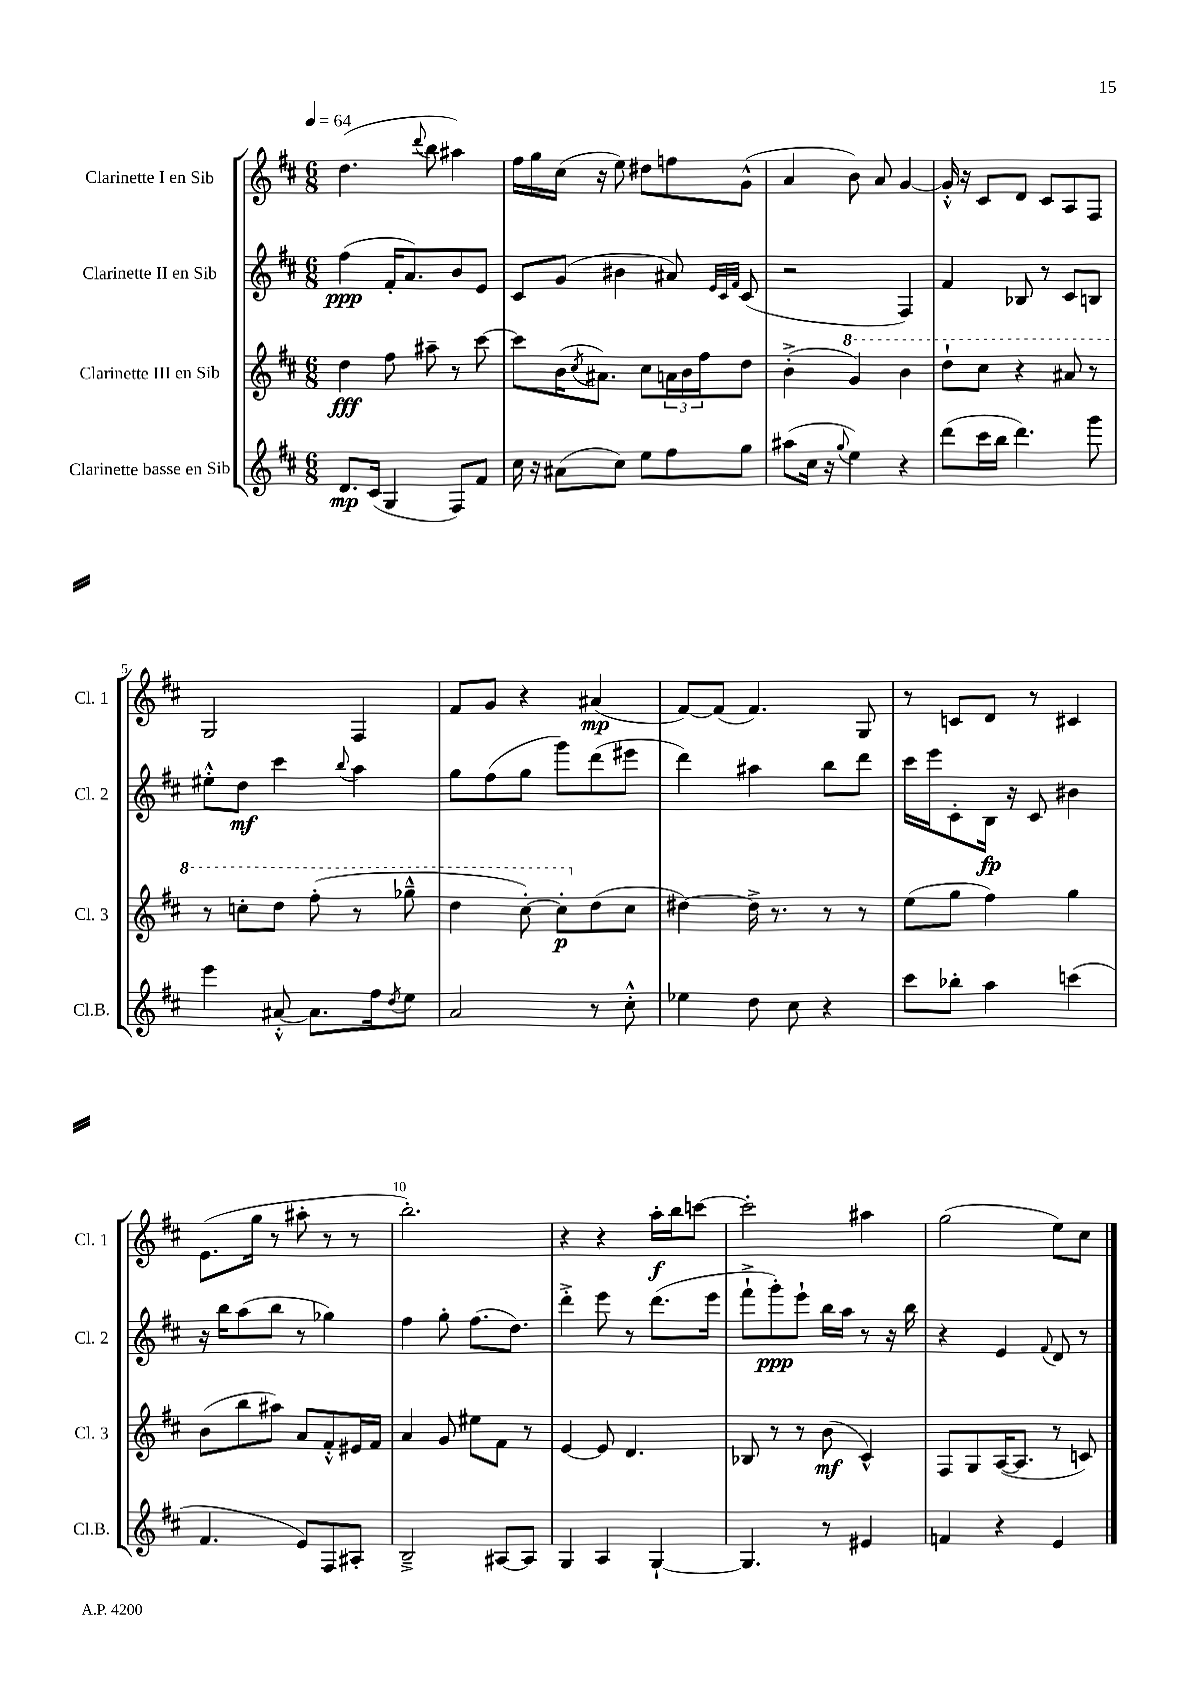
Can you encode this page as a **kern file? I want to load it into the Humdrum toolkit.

**kern	**dynam	**kern	**dynam	**kern	**dynam	**kern	**dynam
*part4	*part4	*part3	*part3	*part2	*part2	*part1	*part1
*staff4	*staff4	*staff3	*staff3	*staff2	*staff2	*staff1	*staff1
*I"Clarinette basse en Sib	*	*I"Clarinette III en Sib	*	*I"Clarinette II en Sib	*	*I"Clarinette I en Sib	*
*I'Cl.B.	*	*I'Cl. 3	*	*I'Cl. 2	*	*I'Cl. 1	*
*clefG2	*	*clefG2	*	*clefG2	*	*clefG2	*
*k[f#c#]	*	*k[f#c#]	*	*k[f#c#]	*	*k[f#c#]	*
*M6/8	*	*M6/8	*	*M6/8	*	*M6/8	*
*MM64	*	*MM64	*	*MM64	*	*MM64	*
=1	=1	=1	=1	=1	=1	=1	=1
8.d/L	mp	4dd\	fff	(4ff#\	ppp	(4.dd\	.
(16c#/Jk	.	.	.	.	.	.	.
4G/	.	8ff#\	.	16f#'/KL	.	.	.
.	.	.	.	8.a/)	.	.	.
.	.	.	.	.	.	8qqddd/	.
.	.	8aa#X~\	.	.	.	8bb\	.
8F#/L)	.	8r	.	8b/	.	4aa#X\)	.
8f#/J	.	[8ccc#\	.	8e/J	.	.	.
=2	=2	=2	=2	=2	=2	=2	=2
16cc#\	.	8ccc#\L]	.	8c#/L	.	16ff#\LL	.
16r	.	.	.	.	.	16gg\	.
(8a#X\L	.	(16b\K	.	(8g/J	.	(16cc#\JJ	.
.	.	8qcc#/	.	.	.	.	.
.	.	8.a#X\J)	.	.	.	16r	.
8cc#\J)	.	.	.	4b#X\	.	8ee\)	.
8ee\L	.	8cc#\L	.	.	.	8dd#X\L	.
8ff#\	.	24an\L	.	8a#X/)	.	8ffn\	.
.	.	24b\	.	.	.	.	.
.	.	24ff#\J	.	.	.	.	.
.	.	.	.	32qqe/LLL	.	.	.
.	.	.	.	32qqc#/	.	.	.
.	.	.	.	32qqf#/JJJ	.	.	.
8gg\J	.	8dd\J	.	(8c#/	.	(8g^^\J	.
=3	=3	=3	=3	=3	=3	=3	=3
(8aa#X\L	.	(4b'^\	.	2r	.	4a/	.
16cc#\Jk	.	.	.	.	.	.	.
16r	.	.	.	.	.	.	.
8qqgg/	.	.	.	.	.	.	.
*	*	*8va	*	*	*	*	*
4ee\)	.	4gg/)	.	.	.	8b\)	.
.	.	.	.	.	.	8a/	.
4r	.	4bb\	.	4F#/)	.	[4g/	.
=4	=4	=4	=4	=4	=4	=4	=4
(8ddd\L	.	8ddd`\L	.	4f#/	.	16g'^^/]	.
.	.	.	.	.	.	16r	.
16ccc#\L	.	8ccc#\J	.	.	.	8c#/L	.
16bb\JJ	.	.	.	.	.	.	.
4.ddd\)	.	4r	.	8B-X/	.	8d/J	.
.	.	.	.	8r	.	8c#/L	.
.	.	8aa#X/	.	8c#/L	.	8A/	.
8ggg\	.	8r	.	8Bn/J	.	8F#/J	.
!!LO:LB:g=z
=5	=5	=5	=5	=5	=5	=5	=5
4eee\	.	8r	.	8ee#X'^^\L	.	2G/	.
.	.	8cccn'\L	.	8dd\J	mf	.	.
[8a#X'^^/	.	8ddd\J	.	4ccc#\	.	.	.
8.a#\L]	.	(8fff#'\	.	.	.	.	.
.	.	.	.	8qqbb/	.	.	.
.	.	8r	.	4aa\	.	4F#/	.
16ff#\k	.	.	.	.	.	.	.
8qdd/	.	.	.	.	.	.	.
8ee\J	.	8ggg-X~^^\	.	.	.	.	.
=6	=6	=6	=6	=6	=6	=6	=6
2a/	.	4ddd\	.	8gg\L	.	8f#/L	.
.	.	.	.	(8ff#\	.	8g/J	.
.	.	[8ccc#'\)	.	8gg\J	.	4r	.
.	.	8ccc#'\L]	p	8ggg\L)	.	.	.
*	*	*X8va	*	*	*	*	*
8r	.	(8dd\	.	(8ddd\	.	(4a#X/	mp
8cc#'^^\	.	8cc#\J	.	8eee#X\J	.	.	.
=7	=7	=7	=7	=7	=7	=7	=7
4ee-X\	.	[4dd#X\)	.	4ddd\)	.	[8f#/L)	.
.	.	.	.	.	.	(8f#/J]	.
8dd\	.	16dd#^\]	.	4aa#X\	.	4.f#/)	.
.	.	8.r	.	.	.	.	.
8cc#\	.	.	.	.	.	.	.
4r	.	8r	.	8bb\L	.	.	.
.	.	8r	.	8ddd\J	.	8G/	.
=8	=8	=8	=8	=8	=8	=8	=8
8ccc#\L	.	(8ee\L	.	16ccc#\LL	.	8r	.
.	.	.	.	16eee\J	.	.	.
8bb-X'\J	.	8gg\J	.	8c#'\	.	8cn/L	.
4aa\	.	4ff#\)	.	16B\Jk	fp	8d/J	.
.	.	.	.	16r	.	.	.
.	.	.	.	8c#/	.	8r	.
(4cccn\	.	4gg\	.	4b#X\	.	4c#X/	.
!!LO:LB:g=z
=9	=9	=9	=9	=9	=9	=9	=9
4.f#/	.	(8b\L	.	16r	.	(8.e\L	.
.	.	.	.	16bb\KL	.	.	.
.	.	8bb\	.	(8aa\	.	.	.
.	.	.	.	.	.	16gg\Jk	.
.	.	8aa#X\J)	.	8bb\J	.	8r	.
8e/L)	.	8a/L	.	8r	.	8aa#X'\	.
8F#/	.	8f#'^^/	.	4gg-X\)	.	8r	.
8A#X'/J	.	16e#X/L	.	.	.	8r	.
.	.	16f#/JJ	.	.	.	.	.
=10	=10	=10	=10	=10	=10	=10	=10
2B~^/	.	4a/	.	4ff#\	.	2.bb'\)	.
.	.	8g/	.	8gg'\	.	.	.
.	.	8ee#X\L	.	(8.ff#\L	.	.	.
[8A#X/L	.	8f#\J	.	.	.	.	.
.	.	.	.	8.dd\J)	.	.	.
8A#/J]	.	8r	.	.	.	.	.
=11	=11	=11	=11	=11	=11	=11	=11
4G/	.	[4e/	.	4ddd'^\	.	4r	.
4A/	.	8e/]	.	8eee\	.	4r	.
.	.	4.d/	.	8r	.	.	.
[4G`/	.	.	.	(8.ddd\L	.	16aa'\LL	f
.	.	.	.	.	.	16bb\J	.
.	.	.	.	.	.	[8cccn\J	.
.	.	.	.	16eee\Jk	.	.	.
=12	=12	=12	=12	=12	=12	=12	=12
4.G/]	.	8B-X/	.	8fff#`^\L	.	2ccc'\]	.
.	.	8r	.	8ggg'\)	ppp	.	.
.	.	8r	.	8eee`\J	.	.	.
8r	.	(8b\	mf	16bb\LL	.	.	.
.	.	.	.	16aa\JJ	.	.	.
4e#X/	.	4c#^^/)	.	8r	.	4aa#X\	.
.	.	.	.	16r	.	.	.
.	.	.	.	16bb\	.	.	.
=13	=13	=13	=13	=13	=13	=13	=13
4fn/	.	8F#/L	.	4r	.	(2gg\	.
.	.	8G/	.	.	.	.	.
4r	.	([16A/K	.	4e/	.	.	.
.	.	8.A/J]	.	.	.	.	.
.	.	.	.	8qqf#/	.	.	.
4e/	.	8r	.	8d/	.	8ee\L)	.
.	.	8cn/)	.	8r	.	8cc#\J	.
==	==	==	==	==	==	==	==
*-	*-	*-	*-	*-	*-	*-	*-
